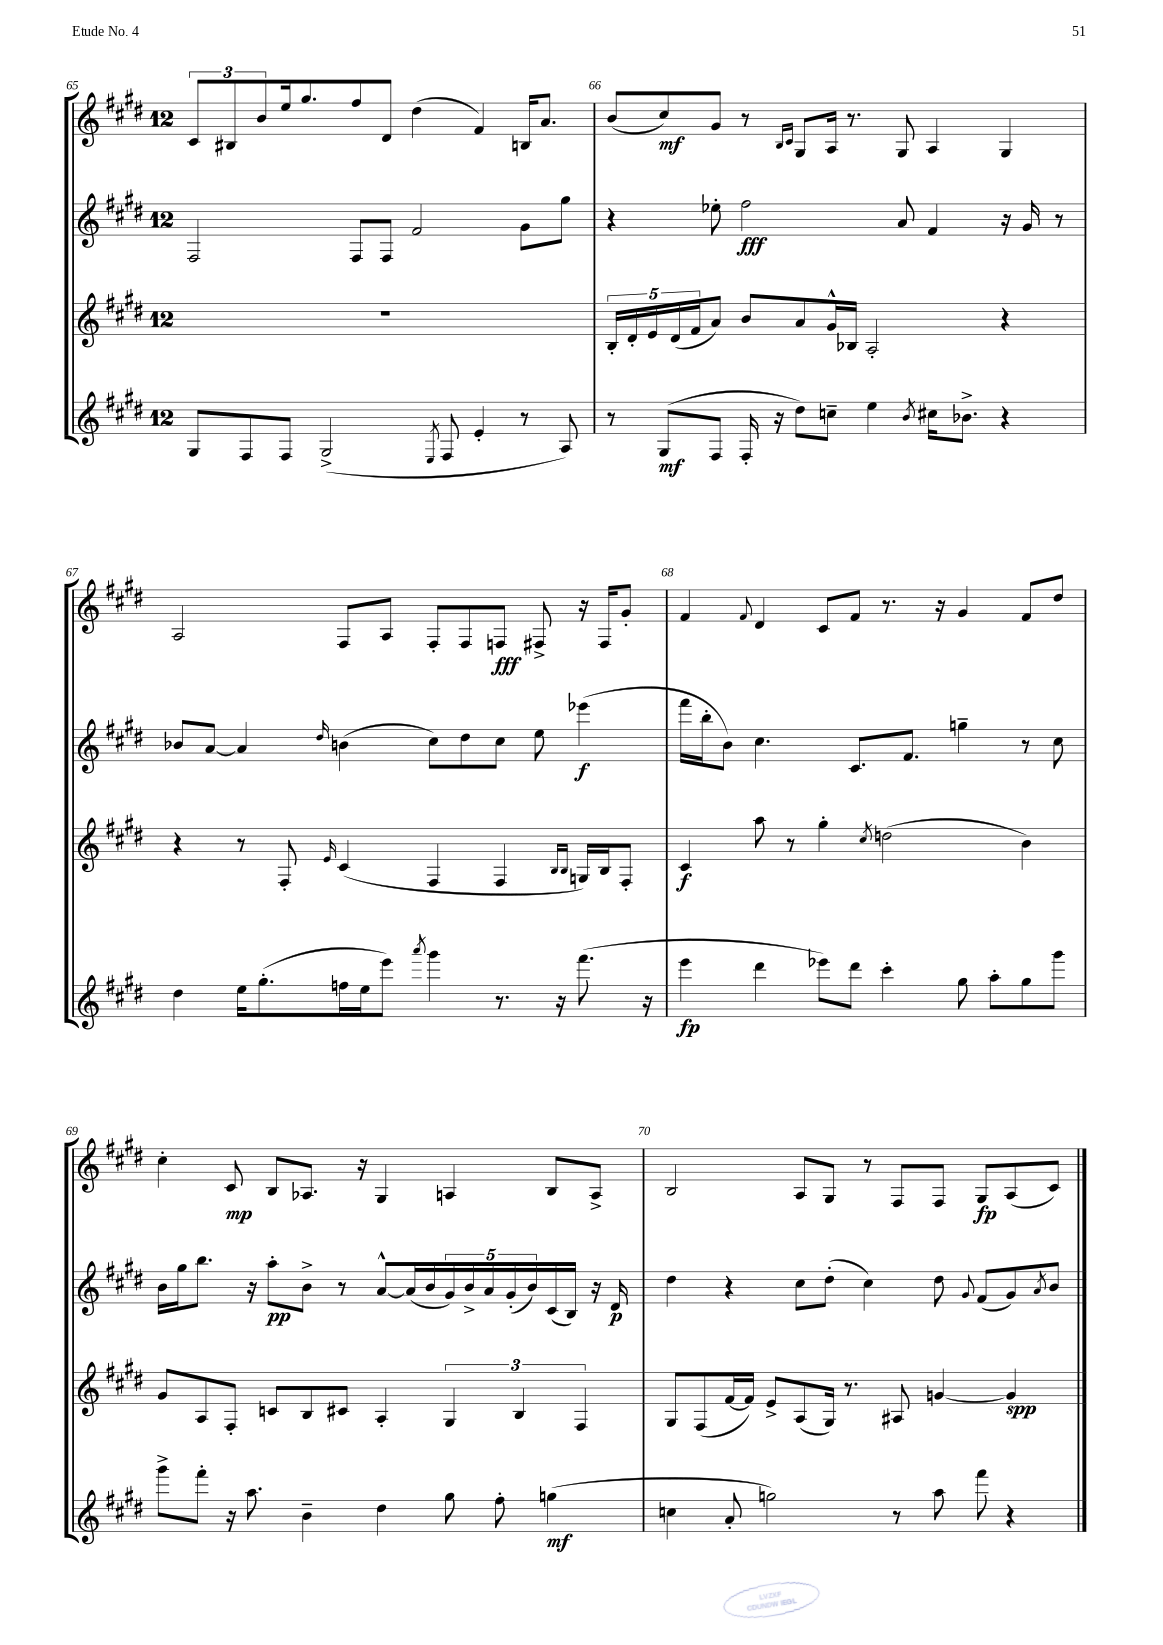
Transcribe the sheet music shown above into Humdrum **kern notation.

**kern	**kern	**kern	**kern
*staff4	*staff3	*staff2	*staff1
*clefG2	*clefG2	*clefG2	*clefG2
*k[f#c#g#d#]	*k[f#c#g#d#]	*k[f#c#g#d#]	*k[f#c#g#d#]
*M12/8	*M12/8	*M12/8	*M12/8
8G#	1.r	2F#	12c#
.	.	.	12B#
8F#	.	.	.
.	.	.	12b
8F#	.	.	16ee
.	.	.	8.gg#
(2G#^	.	.	.
.	.	8F#	8ff#
.	.	8F#	8d#
.	.	2f#	(4dd#
8qE	.	.	.
8F#	.	.	.
4e'	.	.	4f#)
8r	.	8g#	16B
.	.	.	8.a
8A)	.	8gg#	.
=	=	=	=
8r	20B'	4r	(8b
.	20d#'	.	.
.	20e	.	.
(8G#	.	.	8cc#)
.	(20d#	.	.
.	20f#	.	.
8F#	8a)	8ee-'	8g#
16F#'	8b	2ff#	8r
16r	.	.	.
.	.	.	16qqB
.	.	.	16qqc#
8dd#)	8a	.	8G#
8cc~	16g#^^	.	16A
.	16B-	.	8.r
4ee	2A'	.	.
.	.	8a	8G#
8qb	.	.	.
16cc#	.	4f#	4A
8.b-^	.	.	.
4r	4r	16r	4G#
.	.	16g#	.
.	.	8r	.
=	=	=	=
4dd#	4r	8b-	2A
.	.	[8a	.
16ee	8r	4a]	.
(8.gg#'	.	.	.
.	8F#'	.	.
.	16qqe	16qqdd#	.
16ff	(4c#	(4b	8F#
16ee	.	.	.
8eee)	.	.	8A
8qaaa	.	.	.
4ggg#	4F#	8cc#)	8F#'
.	.	8dd#	8F#
8.r	4F#	8cc#	8F
.	.	8ee	8F#^
16r	.	.	.
.	16qqB	.	.
.	16qqB	.	.
(8.fff#	16G)	(4eee-	16r
.	16B	.	16F#
.	8F#'	.	8g#'
16r	.	.	.
=	=	=	=
4eee	4c#	16fff#	4f#
.	.	16bb'	.
.	.	8b)	.
.	.	.	8qqf#
4ddd#	8aa	4.cc#	4d#
.	8r	.	.
8eee-)	4gg#'	.	8c#
8ddd#	.	8.c#	8f#
.	8qcc#	.	.
4ccc#'	(2dd	.	8.r
.	.	8.f#	.
.	.	.	16r
8gg#	.	4gg~	4g#
8aa'	.	.	.
8gg#	4b)	8r	8f#
8ggg#	.	8cc#	8dd#
=	=	=	=
8ggg#^	8g#	16b	4cc#'
.	.	16gg#	.
8fff#'	8A	8.bb	.
16r	8F#'	.	8c#
8.aa	.	16r	.
.	8c	8aa'	8B
4b~	8B	8b^	8.A-
.	8c#	8r	.
.	.	.	16r
4dd#	4A'	[8a^^	4G#
.	.	(16a]	.
.	.	16b	.
8gg#	6G#	20g#)	4A
.	.	20b^	.
.	.	20a	.
8ff#'	.	.	.
.	.	(20g#'	.
.	6B	.	.
.	.	20b)	.
(4gg	.	(16c#	8B
.	.	16B)	.
.	6F#	.	.
.	.	16r	8A^
.	.	16d#	.
=	=	=	=
4cc	8G#	4dd#	2B
.	(8F#	.	.
8a'	[16f#	4r	.
.	16f#])	.	.
2gg)	8e^	.	.
.	(8A	8cc#	8A
.	16G#)	(8dd#'	8G#
.	8.r	.	.
.	.	4cc#)	8r
8r	8A#	.	8F#
8aa	[4g	8dd#	8F#
.	.	8qqg#	.
8fff#	.	(8f#	8G#
4r	4g]	8g#)	(8A
.	.	8qa	.
.	.	8b	8c#)
==	==	==	==
*-	*-	*-	*-
